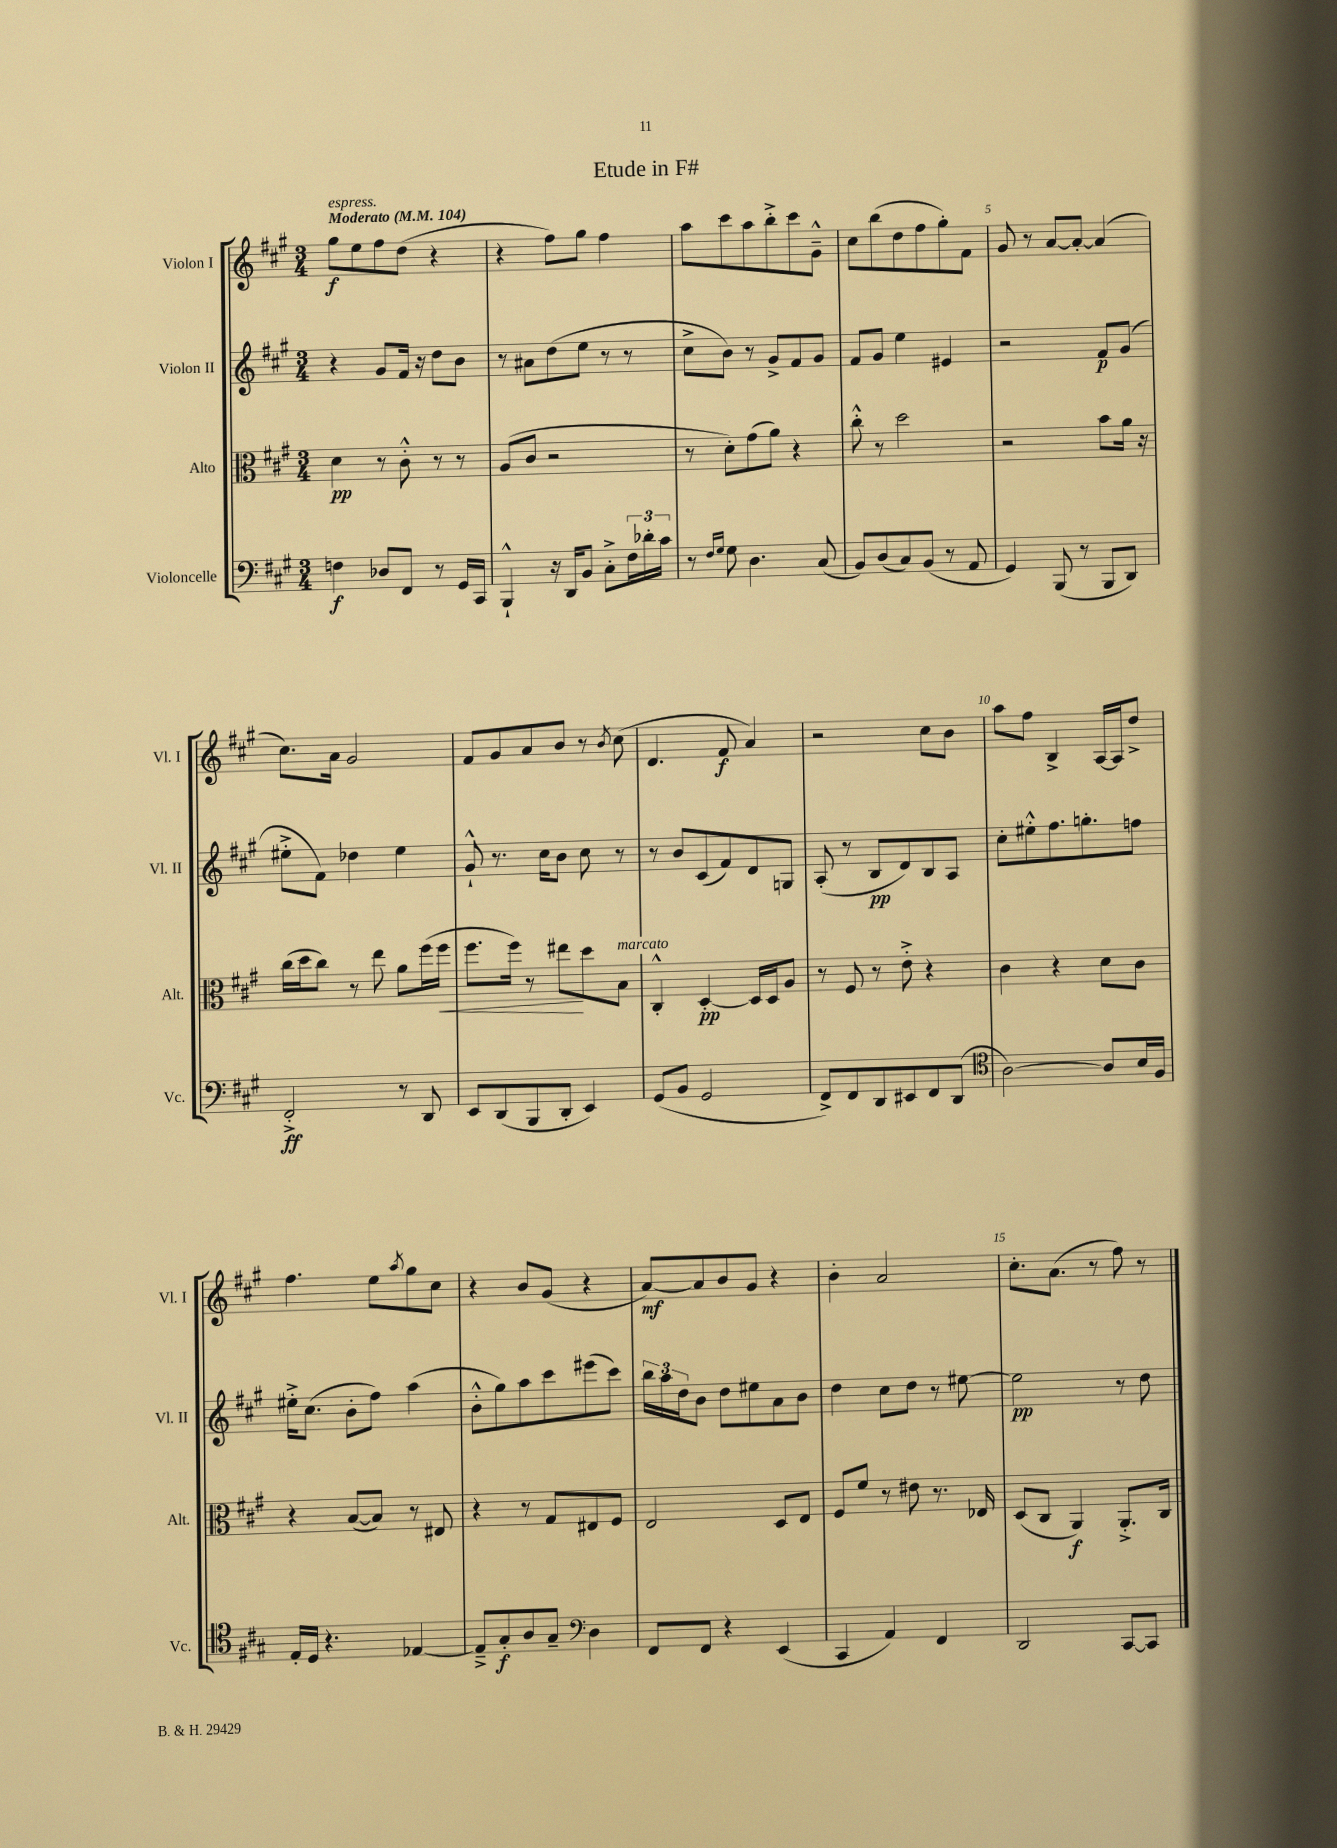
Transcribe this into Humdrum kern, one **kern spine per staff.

**kern	**dynam	**kern	**dynam	**kern	**dynam	**kern	**dynam
*part4	*part4	*part3	*part3	*part2	*part2	*part1	*part1
*staff4	*staff4	*staff3	*staff3	*staff2	*staff2	*staff1	*staff1
*I"Violoncelle	*	*I"Alto	*	*I"Violon II	*	*I"Violon I	*
*I'Vc.	*	*I'Alt.	*	*I'Vl. II	*	*I'Vl. I	*
*clefF4	*	*clefC3	*	*clefG2	*	*clefG2	*
*k[f#c#g#]	*	*k[f#c#g#]	*	*k[f#c#g#]	*	*k[f#c#g#]	*
*M3/4	*	*M3/4	*	*M3/4	*	*M3/4	*
*MM104	*	*MM104	*	*MM104	*	*MM104	*
=1	=1	=1	=1	=1	=1	=1	=1
!	!	!	!	!	!	!LO:TX:a:B:t=Moderato	!
!	!	!	!	!	!	!LO:TX:a:i:t=espress.	!
4Fn\	f	4d\	pp	4r	.	8gg#\L	f
.	.	.	.	.	.	8ee\	.
8D-X/L	.	8r	.	8g#/L	.	8ff#\	.
8FF#/J	.	8c#'^^\	.	16f#/Jk	.	(8dd\J	.
.	.	.	.	16r	.	.	.
8r	.	8r	.	8dd\L	.	4r	.
16GG#/LL	.	8r	.	8b\J	.	.	.
16CC#/JJ	.	.	.	.	.	.	.
=2	=2	=2	=2	=2	=2	=2	=2
4BBB`^^/	.	(8A/L	.	8r	.	4r	.
.	.	8c#/J	.	8a#X\L	.	.	.
16r	.	2r	.	(8dd\	.	8ff#\L)	.
16DD/KL	.	.	.	.	.	.	.
8BB/J	.	.	.	8ee\J	.	8gg#\J	.
8C#'^\L	.	.	.	8r	.	4ff#\	.
24F#\L	.	.	.	8r	.	.	.
24d-X'\	.	.	.	.	.	.	.
24c#\JJ	.	.	.	.	.	.	.
=3	=3	=3	=3	=3	=3	=3	=3
8r	.	8r	.	8cc#^\L	.	8aa\L	.
16qqF#/LL	.	.	.	.	.	.	.
16qqG#/JJ	.	.	.	.	.	.	.
8G#\	.	8d'\L)	.	8b\J)	.	8ccc#\	.
4.D\	.	(8g#\	.	8r	.	8aa\	.
.	.	8a\J)	.	8g#^/L	.	8bb'^\	.
.	.	4r	.	8f#/	.	8ccc#\	.
(8C#/	.	.	.	8g#/J	.	8g#~^^\J	.
=4	=4	=4	=4	=4	=4	=4	=4
8BB/L)	.	8cc#'^^\	.	8f#/L	.	8cc#\L	.
(8D/	.	8r	.	8g#/J	.	(8bb\	.
8C#/)	.	2dd\	.	4ee\	.	8dd\	.
(8BB/J	.	.	.	.	.	8ff#\	.
8r	.	.	.	4e#X/	.	8gg#'\)	.
8AA/	.	.	.	.	.	8f#\J	.
=5	=5	=5	=5	=5	=5	=5	=5
4GG#/)	.	2r	.	2r	.	8g#/	.
.	.	.	.	.	.	8r	.
(8BBB/	.	.	.	.	.	[8a/L	.
8r	.	.	.	.	.	8a'/J_	.
8BBB/L	.	8b\L	.	8f#/L	p	(4a/]	.
8DD/J)	.	16a\Jk	.	(8g#/J	.	.	.
.	.	16r	.	.	.	.	.
!!LO:LB:g=z
=6	=6	=6	=6	=6	=6	=6	=6
2FF#'^/	ff	(16cc#\LL	.	8ee#X'^\L	.	8.cc#\L)	.
.	.	16dd\J	.	.	.	.	.
.	.	8cc#\J)	.	8f#\J)	.	.	.
.	.	.	.	.	.	16a\Jk	.
.	.	8r	.	4dd-X\	.	2g#/	.
.	.	8ee\	.	.	.	.	.
8r	.	8a\L	.	4ee#\	.	.	.
8DD/	.	(16ff#\L	.	.	.	.	.
!	!	!	!LO:HP:b	!	!	!	!
.	.	16ff#\JJ	<	.	.	.	.
=7	=7	=7	=7	=7	=7	=7	=7
8EE/L	.	8.ff#\L	.	8g#`^^/	.	8f#/L	.
(8DD/	.	.	.	8.r	.	8g#/	.
.	.	16ff#\Jk)	.	.	.	.	.
8BBB/	.	8r	.	.	.	8a/	.
.	.	.	.	16cc#\KL	.	.	.
8DD'/J	.	8ee#X\L	.	8b\J	.	8b/J	.
4EE/)	.	8dd\	[	8cc#\	.	8r	.
.	.	.	.	.	.	8qb/	.
!	!	!LO:TX:a:i:t=marcato	!	!	!	!	!
.	.	8B\J	.	8r	.	(8cc#\	.
=8	=8	=8	=8	=8	=8	=8	=8
(8GG#/L	.	4C#'^^/	.	8r	.	4.d/	.
8BB/J	.	.	.	8b/L	.	.	.
2GG#/	.	[4D'/	pp	(8c#/	.	.	.
.	.	.	.	8f#/)	.	8f#/	f
.	.	16D/LL]	.	8d/	.	4a/)	.
.	.	16D/J	.	.	.	.	.
.	.	8A/J	.	8Gn/J	.	.	.
=9	=9	=9	=9	=9	=9	=9	=9
8FF#^/L)	.	8r	.	(8A'/	.	2r	.
8FF#/	.	8F#/	.	8r	.	.	.
8DD/	.	8r	.	8B/L	pp	.	.
8EE#X/	.	8e'^\	.	8d/)	.	.	.
8FF#/	.	4r	.	8B/	.	8cc#\L	.
(8DD/J	.	.	.	8A/J	.	8b\J	.
=10	=10	=10	=10	=10	=10	=10	=10
*clefC4	*	*	*	*	*	*	*
[2A\)	.	4c#\	.	8cc#'\L	.	8aa\L	.
.	.	.	.	8ee#X'^^\	.	8ff#\J	.
.	.	4r	.	8.ff#\	.	4B^/	.
.	.	.	.	8.ggn'\	.	.	.
8A/L]	.	8d\L	.	.	.	[16A/LL	.
.	.	.	.	.	.	16A/J]	.
16B/L	.	8c#\J	.	8ffn\J	.	8dd^/J	.
16F#/JJ	.	.	.	.	.	.	.
!!LO:LB:g=z
=11	=11	=11	=11	=11	=11	=11	=11
16E'/LL	.	4r	.	16ee#X'^\KL	.	4.ff#\	.
16D/JJ	.	.	.	(8.cc#\J	.	.	.
4.r	.	.	.	.	.	.	.
.	.	([8B/L	.	8b'\L	.	.	.
.	.	8B/J])	.	8ff#\J)	.	8ee\L	.
.	.	.	.	.	.	8qaa/	.
[4E-X/	.	8r	.	(4aa\	.	8gg#\	.
.	.	8E#X/	.	.	.	8cc#\J	.
=12	=12	=12	=12	=12	=12	=12	=12
8E-~^/L]	.	4r	.	8b'^^\L	.	4r	.
8G#'/	f	.	.	8gg#\)	.	.	.
8A/	.	8r	.	8aa\	.	8b/L	.
8G#~/J	.	8G#/L	.	8ccc#\	.	(8g#/J	.
*clefF4	*	*	*	*	*	*	*
4D\	.	8E#X/	.	(8eee#X\	.	4r	.
.	.	8F#/J	.	8ccc#\J)	.	.	.
=13	=13	=13	=13	=13	=13	=13	=13
8FF#/L	.	2E/	.	24bb\LL	.	[8a/L)	mf
.	.	.	.	24aa\	.	.	.
.	.	.	.	24dd\J	.	.	.
8FF#/J	.	.	.	8b\J	.	8a/]	.
4r	.	.	.	8dd\L	.	8b/	.
.	.	.	.	8ee#X\	.	8g#/J	.
(4EE/	.	8D/L	.	8a\	.	4r	.
.	.	8E/J	.	8b\J	.	.	.
=14	=14	=14	=14	=14	=14	=14	=14
4CC#/	.	8F#/L	.	4dd\	.	4b'\	.
.	.	8f#/J	.	.	.	.	.
4AA/)	.	8r	.	8cc#\L	.	2a/	.
.	.	8e#X\	.	8dd\J	.	.	.
4FF#/	.	8.r	.	8r	.	.	.
.	.	.	.	[8ee#X\	.	.	.
.	.	16E-X/	.	.	.	.	.
=15	=15	=15	=15	=15	=15	=15	=15
2DD/	.	(8D/L	.	2ee#\]	pp	8.cc#'\L	.
.	.	8C#/J	.	.	.	.	.
.	.	.	.	.	.	(8.a\J	.
.	.	4AA/)	f	.	.	.	.
.	.	.	.	.	.	8r	.
[8CC#/L	.	8.AA'^/L	.	8r	.	8ff#\)	.
8CC#/J]	.	.	.	8dd\	.	8r	.
.	.	16C#/Jk	.	.	.	.	.
==	==	==	==	==	==	==	==
*-	*-	*-	*-	*-	*-	*-	*-
